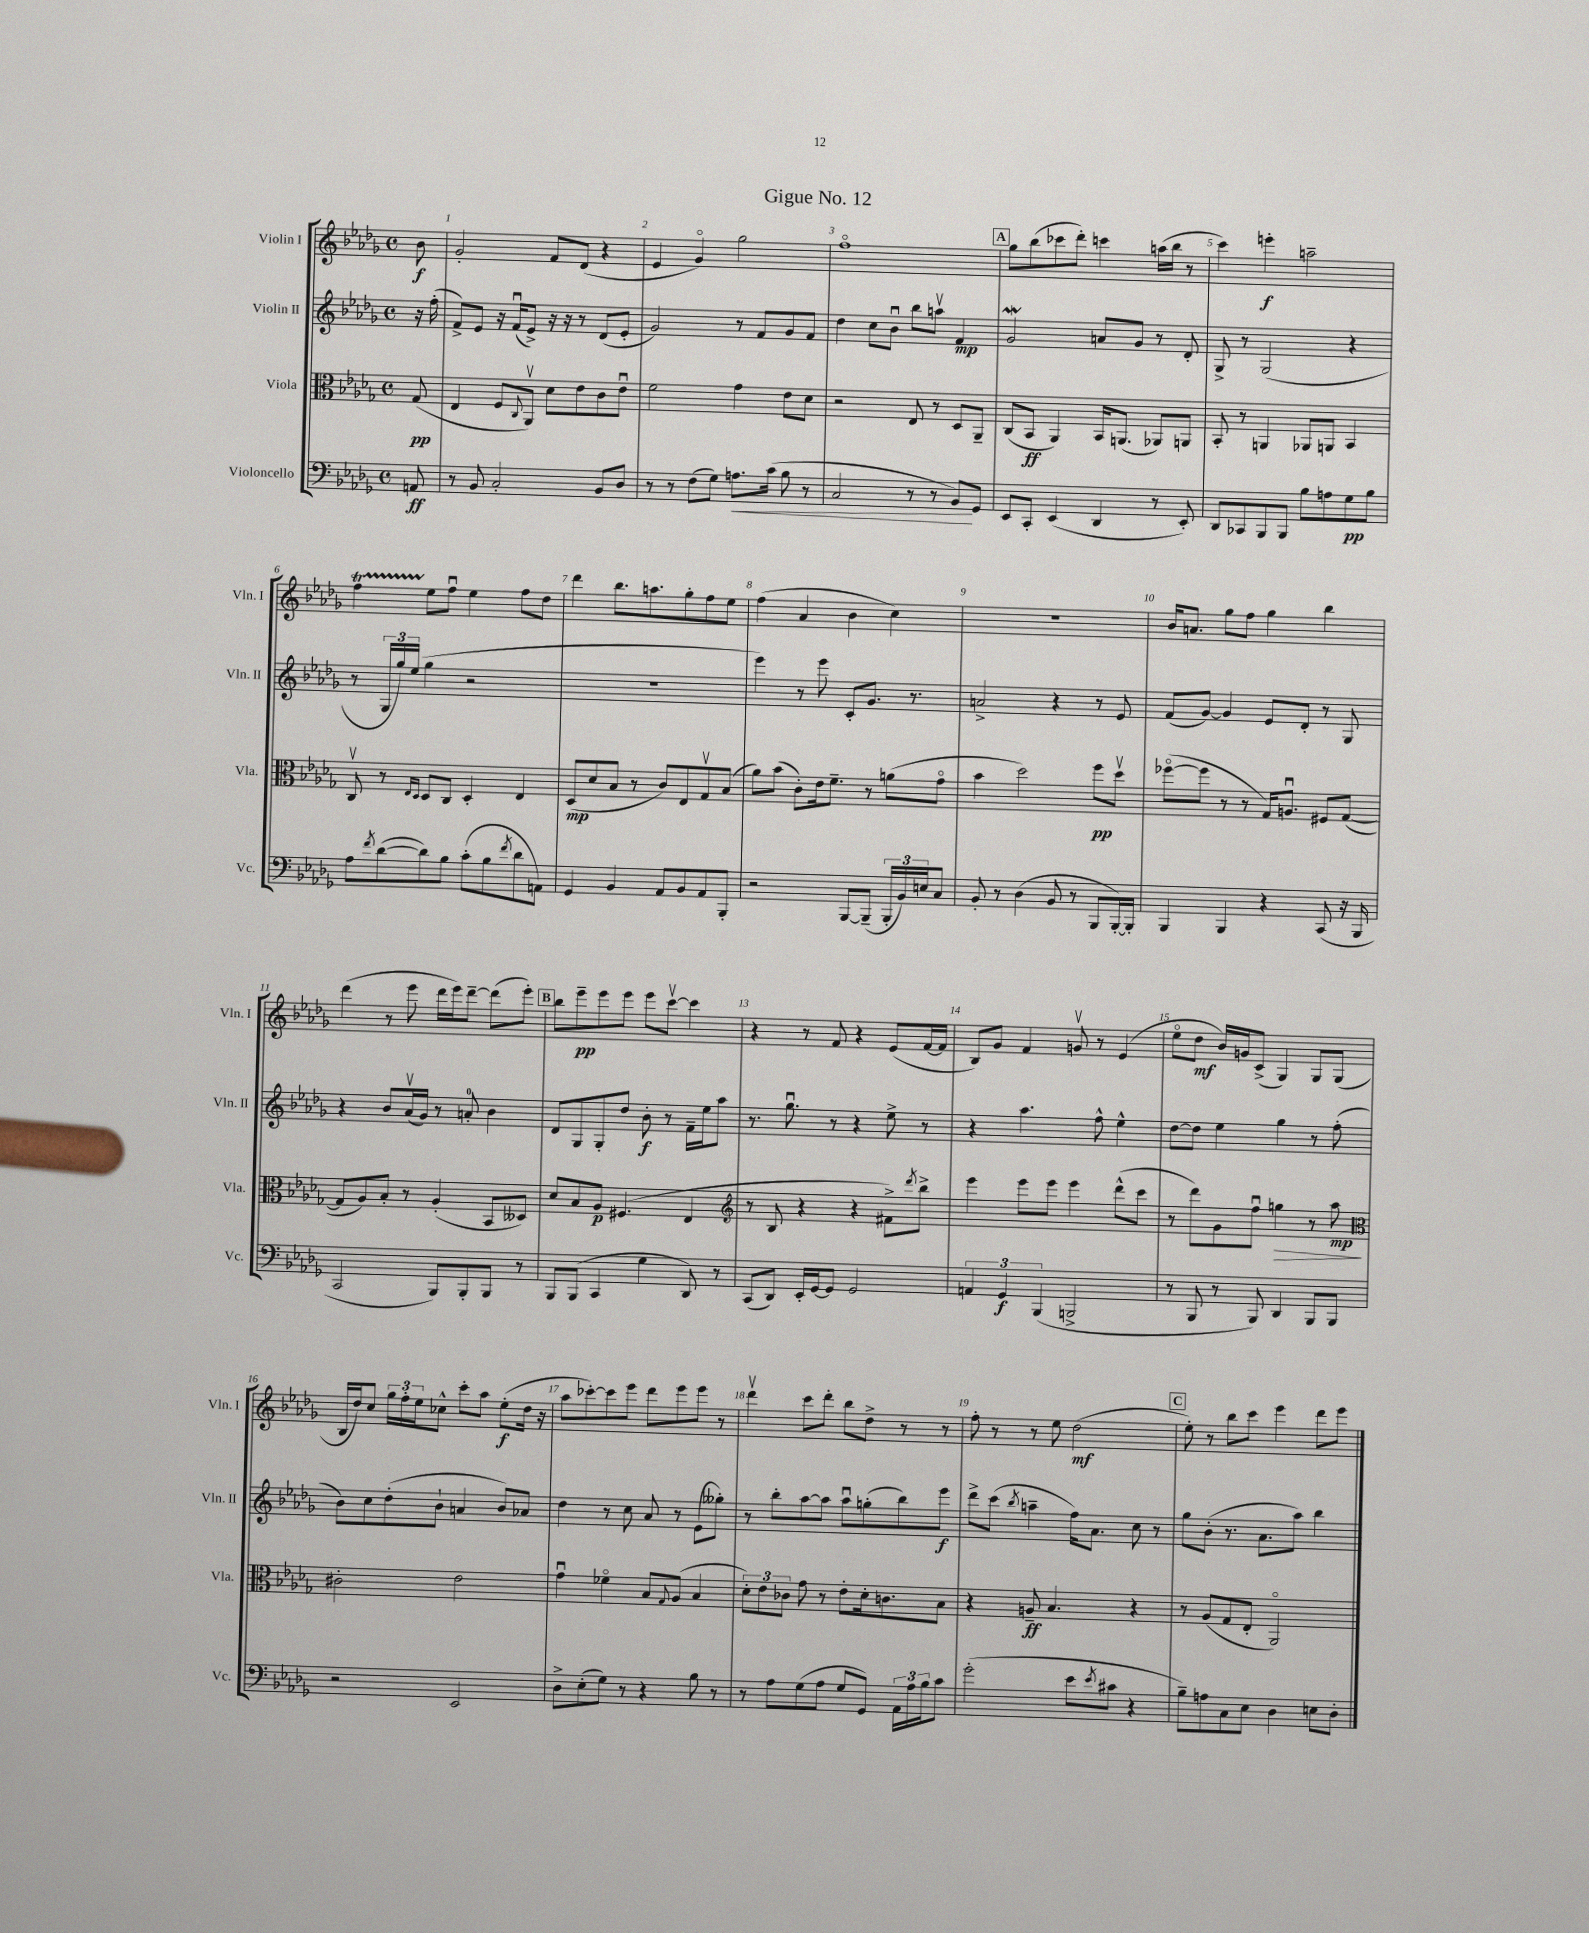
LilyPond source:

\header { title = "Gigue No. 12" }
<<
\new StaffGroup <<
\new Staff = "s0" \with { instrumentName = "Violin I" shortInstrumentName = "Vln. I" } {
    \clef treble \key des \major \defaultTimeSignature \time 4/4 \partial 8
    bes'8\f |
    ges'2-. f'8 des'8( r4 |
    ees'4 ges'4\flageolet) ges''2 |
    f''1\flageolet |
    \mark \markup { \box "A" } ges''8 bes''8( ces'''8 des'''8-.) c'''4 a''16( bes''16 r8 |
    c'''4) e'''4-.\f a''2-- |
    f''4\startTrillSpan ees''8\stopTrillSpan f''8\downbow ees''4 f''8 des''8 |
    des'''4 bes''8. a''8. ges''8-. f''8 ees''8 |
    f''4( aes'4 bes'4 c''4) |
    R1 |
    bes'16 a'8. ges''8 f''8 ges''4 bes''4 |
    des'''4( r8 ees'''8 des'''16 ees'''16) des'''8~-- des'''8( ees'''8-.) |
    \mark \markup { \box "B" } bes''8 ees'''8--\pp ees'''8 ees'''8 ees'''8 c'''8~\upbow c'''4 |
    r4 r8 f'8 r4 ees'8( f'16~ f'16 |
    bes8) ges'8 f'4 g'8\upbow r8 ees'4( |
    ees''8\flageolet des''8\mf bes'16) g'16 c'8->( ges4) ges8 ges8( |
    bes16 des''16) c''8 \tuplet 3/2 { ges''16 f''16-. ees''16 } ces''8-^ c'''8-. aes''8 ees''8-.\f( des''16 r16 |
    aes''8 ces'''8~-.) ces'''8 ees'''8 des'''8 ees'''8 ees'''8 r8 |
    des'''4\upbow c'''8 des'''8-. bes''8 des''8-> r8 r8 |
    f''8-. r8 r8 ees''8 des''2\mf( |
    \mark \markup { \box "C" } ees''8-.) r8 bes''8 c'''8 ees'''4 des'''8 ees'''8 \bar "|." |
}
\new Staff = "s1" \with { instrumentName = "Violin II" shortInstrumentName = "Vln. II" } {
    \clef treble \key des \major \defaultTimeSignature \time 4/4 \partial 8
    r16 f''16-.( |
    f'8->) ees'8 r16 f'16\downbow( ees'8->) r16 r16 r8 des'8( ees'8-. |
    ges'2) r8 f'8 ges'8 f'8 |
    des''4 c''8 bes'8\downbow bes''8 a''8\upbow f'4\mp |
    \mark \markup { \box "A" } ges'2\mordent a'8 ges'8 r8 des'8-. |
    ges8-> r8 ges2( r4 |
    r8 \tuplet 3/2 { ges16 ges''16) ees''16( } ges''4 r2 |
    R1 |
    ees'''4) r8 ees'''8 c'8-. ges'8. r8. |
    a'2-> r4 r8 ees'8 |
    f'8( ges'8~) ges'4 ees'8 des'8-. r8 ges8 |
    r4 bes'8 aes'16\upbow( ges'16) r8 a'8-0-. bes'4 |
    \mark \markup { \box "B" } des'8 ges8 ges8-. des''8 bes'8-.\f r8 f'16-- ees''16 aes''8 |
    r8. ges''8.\downbow r8 r4 ees''8-> r8 |
    r4 aes''4. f''8-^ ees''4-^ |
    des''8~ des''8 ees''4 ges''4 r8 f''8-.( |
    bes'8) c''8 des''8-.( bes'8-! a'4 bes'8) aes'8 |
    des''4 r8 c''8 aes'8 r8 ees'8( geses''8-.) |
    r8 bes''8-. aes''8~ aes''8 aes''8\downbow g''8-.( bes''8) ees'''8\f |
    des'''8-> c'''8( \acciaccatura { bes''8 } a''4-- f''16) aes'8. c''8 r8 |
    \mark \markup { \box "C" } ges''8 bes'8-.( r8. aes'8. aes''8) bes''4 \bar "|." |
}
\new Staff = "s2" \with { instrumentName = "Viola" shortInstrumentName = "Vla." } {
    \clef alto \key des \major \defaultTimeSignature \time 4/4 \partial 8
    ges8\pp( |
    ees4 f8 \appoggiatura { c8 } aes,8\upbow) des'8 ees'8 c'8 ees'8\downbow |
    f'2 ges'4 ees'8 des'8 |
    r2 ees8 r8 des8 aes,8-- |
    \mark \markup { \box "A" } c8( bes,8\ff aes,4) bes,16 a,8.( aes,8) a,8 |
    bes,8-. r8 a,4 aes,8 a,8 bes,4 |
    c8\upbow r8 \grace { ees16 des16 } des8 c8 des4-. ees4 |
    des8\mp( des'8 bes8 r8 c'8) ees8 ges8\upbow bes8( |
    aes'8) bes'8( c'8-.) ees'16 f'8.-- r8 a'8( ges'8\flageolet |
    bes'4 des''2) f''8\pp des''8\upbow |
    fes''8~\flageolet( fes''8 r8 r8 ges16) a8.\downbow fis8 ges8~( |
    ges8 aes8) bes8-. r8 aes4-.( bes,8 deses8) |
    \mark \markup { \box "B" } des'8 bes8 aes8\p fis4.( ees4 |
    \clef treble r8 bes8 r4 r4 fis'8->) \acciaccatura { des'''8 } bes''8-> |
    ees'''4 ees'''8 ees'''8 ees'''4 des'''8-^( c'''8 |
    r8 des'''8) ges'8 f''8\downbow g''4\> r8 aes''8\mp\! |
    \clef alto cis'2-. ees'2 |
    ges'4\downbow fes'4\flageolet bes8 \appoggiatura { ges8 } aes8( bes4 |
    \tuplet 3/2 { des'8-.) ees'8 ces'8 } ges'8 r8 ees'8-. des'16-. c'8. bes8 |
    r4 a8--\ff bes4. r4 |
    \mark \markup { \box "C" } r8 aes8( ges8 ees8-. aes,2\flageolet) \bar "|." |
}
\new Staff = "s3" \with { instrumentName = "Violoncello" shortInstrumentName = "Vc." } {
    \clef bass \key des \major \defaultTimeSignature \time 4/4 \partial 8
    a,8\ff |
    r8 bes,8 c2-. bes,8 des8 |
    r8 r8 f8( ges8) a8.\< c'16( bes8 r8 |
    c2 r8 r8 bes,8\!) ges,8 |
    \mark \markup { \box "A" } ees,8 c,8-. ees,4( des,4 r8 ees,8-.) |
    des,8 ces,8 bes,,8 bes,,8 bes8 a8 ges8\pp bes8 |
    aes8 \acciaccatura { f'8 } des'8~( des'8) bes8 c'8-.( bes8 \acciaccatura { f'8 } des'8 a,8) |
    ges,4 bes,4 aes,8 bes,8 aes,8 bes,,8-. |
    r2 bes,,8~ bes,,8--( \tuplet 3/2 { bes,,16-. bes,16) e16 } c8 |
    bes,8-. r8 des4( bes,8 r8 bes,,8 bes,,16~-.) bes,,16-. |
    bes,,4 bes,,4 r4 c,8( r16 bes,,16 |
    c,2 bes,,8) bes,,8-. bes,,8 r8 |
    \mark \markup { \box "B" } bes,,8 bes,,8( c,4 ges4 des,8) r8 |
    c,8( des,8) ees,16-. ges,16~ ges,8 ges,2 |
    \tuplet 3/2 { a,4 ges,4\f bes,,4( } b,,2-> |
    r8 bes,,8 r8 bes,,8) des,4 bes,,8 bes,,8 |
    r2 ees,2 |
    des8-> ees8-.( ges8) r8 r4 bes8 r8 |
    r8 aes8 ges8( aes8 ges8 ges,8) \tuplet 3/2 { aes,16 aes16 bes16 } c'8 |
    ges'2-.( ees'8 \acciaccatura { ees'8 } cis'8 r4 |
    \mark \markup { \box "C" } bes8--) a8 c8 ees8 des4 e8 des8-. \bar "|." |
}
>>
>>
\layout { \context { \Score \override BarNumber.break-visibility = ##(#f #t #t) barNumberVisibility = #all-bar-numbers-visible } }
